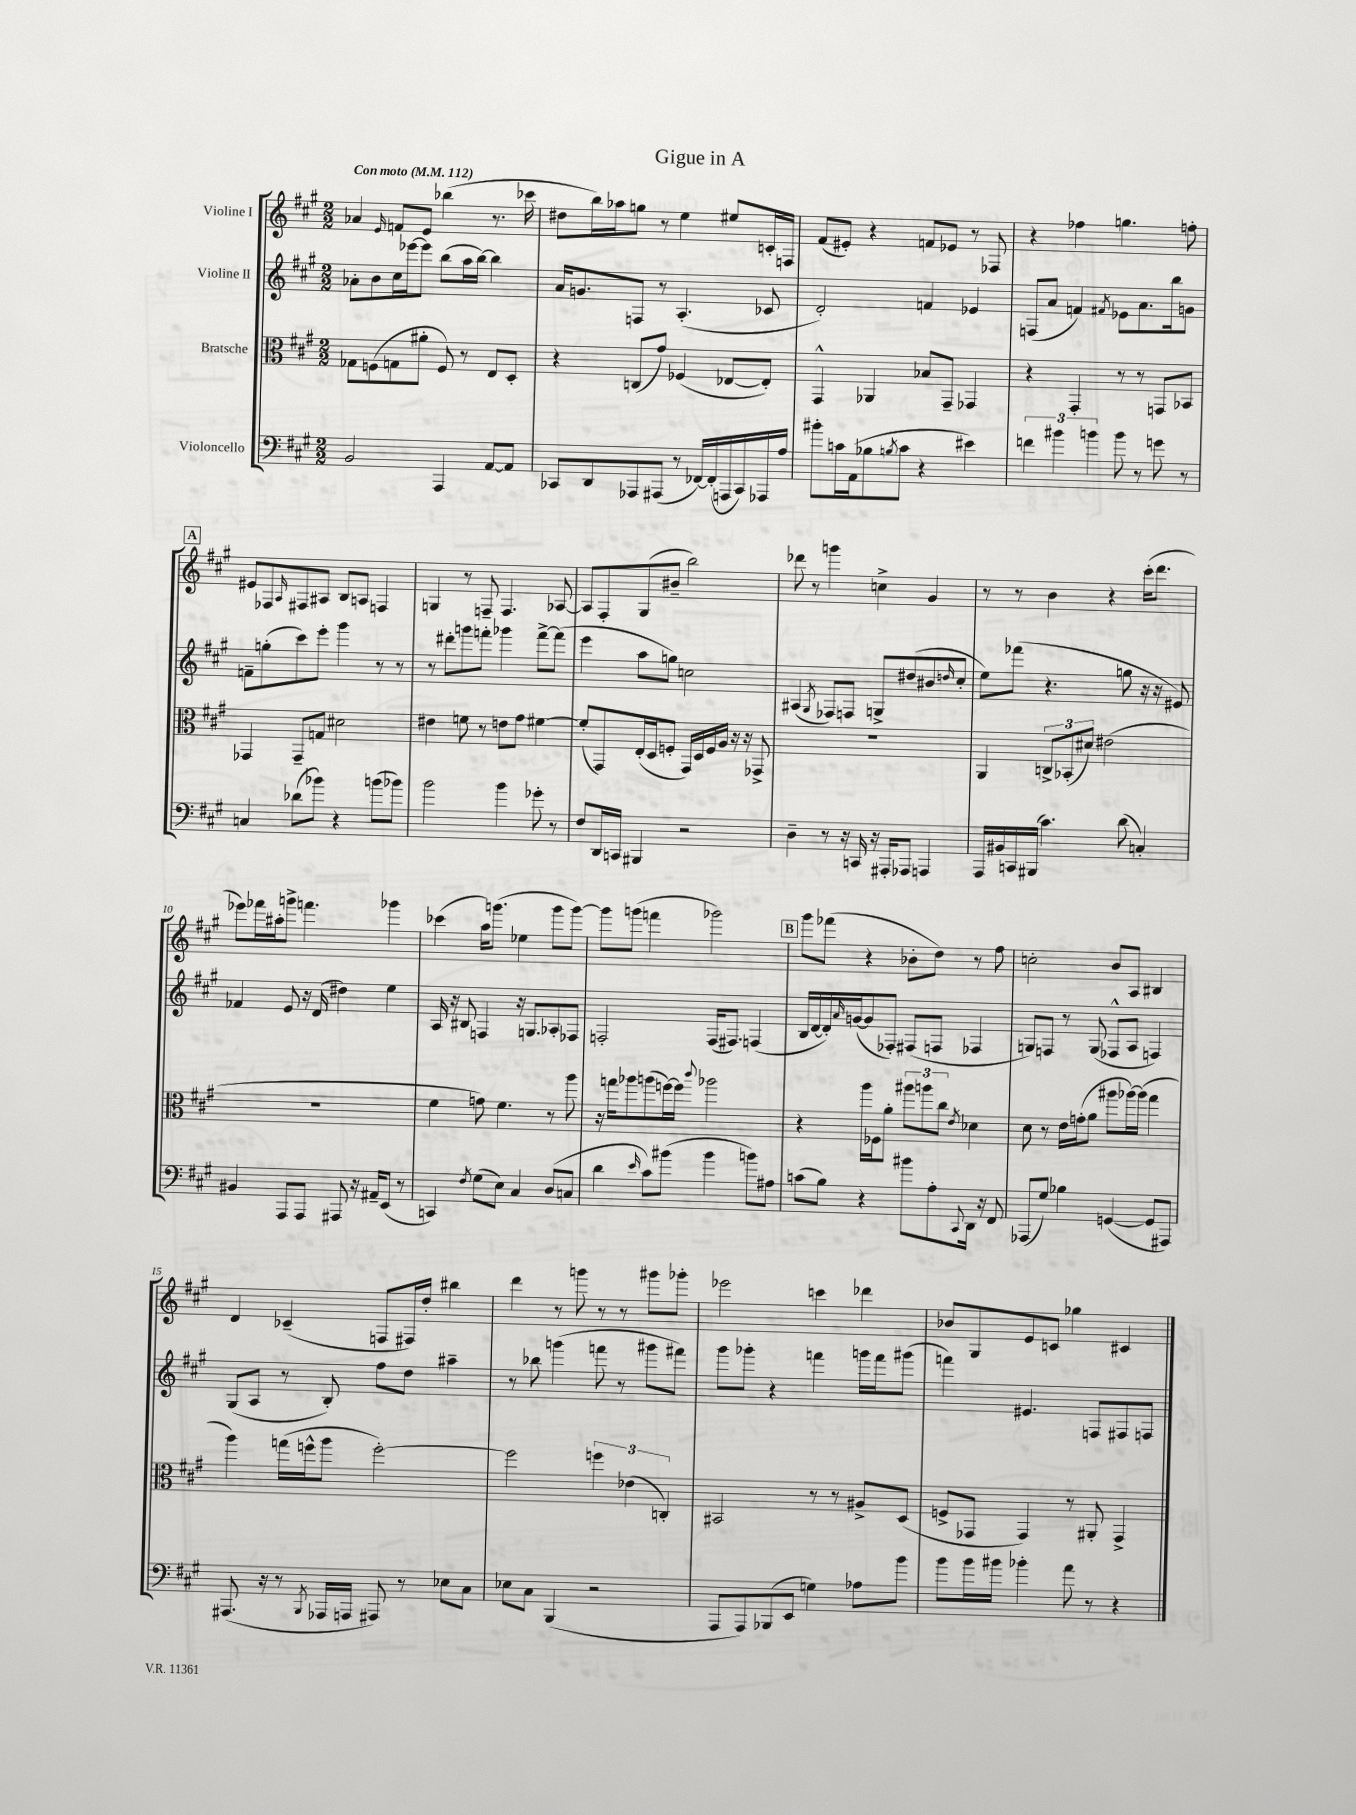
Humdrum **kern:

**kern	**kern	**kern	**kern
*staff4	*staff3	*staff2	*staff1
*clefF4	*clefC3	*clefG2	*clefG2
*k[f#c#g#]	*k[f#c#g#]	*k[f#c#g#]	*k[f#c#g#]
*M2/2	*M2/2	*M2/2	*M2/2
*MM112	*MM112	*MM112	*MM112
2BB	8G-	8a-'	4a-
.	(8F	8b	.
.	.	.	16qqe
.	8G	16cc#	8f
.	.	[16eee-	.
.	8a#'	8eee-]	8e
4AAA	8F)	(8bb	(4bb-
.	8r	16aa	.
.	.	[16bb)	.
[8AA	8E	4bb]	8.r
8AA]	8D'	.	.
.	.	.	16ccc-
=	=	=	=
8CC-	4r	16a	8dd#
.	.	8.g	.
8DD	.	.	16bb)
.	.	.	16aa-
8AAA-	(8C	8F	8gg
(8AAA#	8g#)	8r	8r
8r	(4F-	(4.A'	4ee
[16FF-)	.	.	.
(16FF-']	.	.	.
16AAA	[8E-	.	8ee#
16CC-)	.	.	.
16AAA-	8E-'])	8c-	16c'
16A	.	.	16F
=	=	=	=
8b#'	4GG#^^	2d')	(8f#
16c	.	.	8e#')
(16AA	.	.	.
8B-	4AA-	.	4r
8qB	.	.	.
8c	.	.	.
4r	8B-	4f	8f
.	8GG#~	.	8e-
4e#)	4GG-	4e-	8r
.	.	.	8F-
=	=	=	=
6f	4r	(8F	4r
.	.	8a	.
6b#	.	.	.
.	4GG#'	4f)	4ff-
6b	.	.	.
.	.	8qf#	.
8b	8r	8e-	4.gg
8r	8r	8.a	.
8g	8GG	.	.
.	.	16bb	.
8r	8BB-	8g	8ff'
=	=	=	=
4C	4GG-	8f~	8e#
.	.	(8gg'	8F-
.	.	.	16qqA
(8d-	8GG-~	8ccc#)	8F#
8b-)	8G	8eee'	8A#
4r	2d#	4ggg#	8B
.	.	.	8A
(8b	.	8r	4F
8b-)	.	8r	.
=	=	=	=
2b	4e#	8r	4G
.	.	8ddd#'	.
.	8f	8ggg	8r
.	8r	8fff'	8F~
4b	8e	4ggg-	4.F
.	8g#	.	.
8g-'	[4f#	[8fff^	.
8r	.	(8fff]	[8A-
=	=	=	=
8F#	(8f#']	4eee	8A-]
16DD	8GG#)	.	8F#'
16CC	.	.	.
4BBB#	(16E'	8aa	(8G#
.	16D	.	.
.	8F'	8gg)	8b#~
2r	16GG#)	2cc	2bb)
.	16D	.	.
.	16F	.	.
.	16A	.	.
.	16r	.	.
.	16r	.	.
.	8GG-^	.	.
=	=	=	=
4D~	1r	(4A#	8ddd-
.	.	.	8r
.	.	8qG#	.
8r	.	8F-)	4ggg
16r	.	8F	.
16CC	.	.	.
16r	.	8G^	4cc^
16AAA#'	.	.	.
8AAA-	.	(8dd#	.
4AAA	.	8b#	4g#
.	.	16qqdd	.
.	.	8cc#'	.
=	=	=	=
16AAA	4AA	8ee)	8r
16BB#	.	.	.
16CC	.	(8fff-	8r
(16BBB#	.	.	.
4.c#)	12C^	4.r	4b
.	(12BB-'	.	.
.	12d#)	.	.
.	(2e#	.	4r
(8d	.	8gg	.
4C')	.	16r	(16ccc#'
.	.	16r	8.ddd
.	.	8e#)	.
=	=	=	=
4BB#	1r	4f-	8eee-)
.	.	.	16fff-
.	.	.	16aa#'
8AAA	.	8e	8ggg^
8AAA	.	16r	4.fff
.	.	(16d	.
8AAA#	.	4dd#)	.
16r	.	.	.
16AA#~	.	.	.
(8EE	.	4ee	4ggg-
8r	.	.	.
=	=	=	=
4CC)	4f#	16A	(4ccc-
.	.	16r	.
.	.	8B#	.
8qF#	.	.	.
(8G#	8g)	4F	16aa)
.	.	.	(8.ggg
8E)	4.f#	.	.
4C#	.	16r	4ee-
.	.	8.G	.
(8D	8r	8A-'	8ggg
8C	8aa	8F-	[8ggg)
=	=	=	=
4d	16r	2F'	8ggg]
.	16gg	.	.
.	8aa-	.	(8ggg
16qqe	.	.	.
8c#)	(8aa	.	4fff
(8b#	[16ff)	.	.
.	16ff]	.	.
.	8qqccc#	.	.
4b#	2aa-	(16F	2ggg-)
.	.	8.F#)	.
8b)	.	(4F	.
8A#	.	.	.
=	=	=	=
(8c	4r	16B	8ggg#
.	.	[16d	.
8B)	.	16d'])	(8fff-
.	.	16qqa	.
.	.	([16g	.
4r	16aa	8g]	4r
.	16F-	.	.
.	8a'	8F-')	.
8b#	12aa#	(8F#	8b-'
.	12aa	.	.
8A'	.	8F	8dd)
.	12cc#	.	.
8qqCC#	8qe	.	.
16DD	4d-	4F-	8r
16r	.	.	.
8FF#	.	.	8ff#
=	=	=	=
(8AAA-	8d	8G)	2cc'
8G#)	8r	8F	.
4B-	16e	8r	.
.	(16g'	.	.
.	8a	(8G	.
([4GG	8aa#	8F-^^	8b
.	[16aa-)	8A	8A
.	(16aa-]	.	.
8GG]	4gg#	4F)	4B#
8AAA#)	.	.	.
=	=	=	=
(8.AAA#	4aa)	(8G#	4d
.	.	8A	.
16r	.	.	.
8r	(16gg	8r	(4c-~
.	16ff^^	.	.
8qBBB	.	.	.
16AAA-	8aa	8B')	.
16AAA	.	.	.
8AAA#)	[2ff')	8ff#	8F
8r	.	8dd	16F#)
.	.	.	16dd'
8E-	.	4aa#~	4bb#
8C#	.	.	.
=	=	=	=
8E-	2ff]	8r	4ddd
8C#	.	8bb-	.
(4BBB	.	(4ggg	8r
.	.	.	8ggg
2r	6ff	8fff	8r
.	.	8r	8r
.	(6e-	.	.
.	.	8ggg#	8ggg#
.	6C')	.	.
.	.	8fff#)	8ggg-'
=	=	=	=
8AAA	2BB#	8ggg#	2eee-
8AAA)	.	8ggg-'	.
(8BBB-	.	4r	.
8EE	.	.	.
4G)	8r	4fff	4ccc
.	8r	.	.
8A-	8A#^	16ggg	4ddd-
.	.	16fff	.
8b	(8D	(8ggg#	.
=	=	=	=
8b	8F^	4fff)	8b-
16b	8GG-	.	8G#
16b#	.	.	.
4b-'	4GG-)	4.e#	8e
.	.	.	8c
8a	8r	.	4gg-
8r	8AA#'	8F	.
4r	4GG-^	8F#	4c#
.	.	8F	.
==	==	==	==
*-	*-	*-	*-
